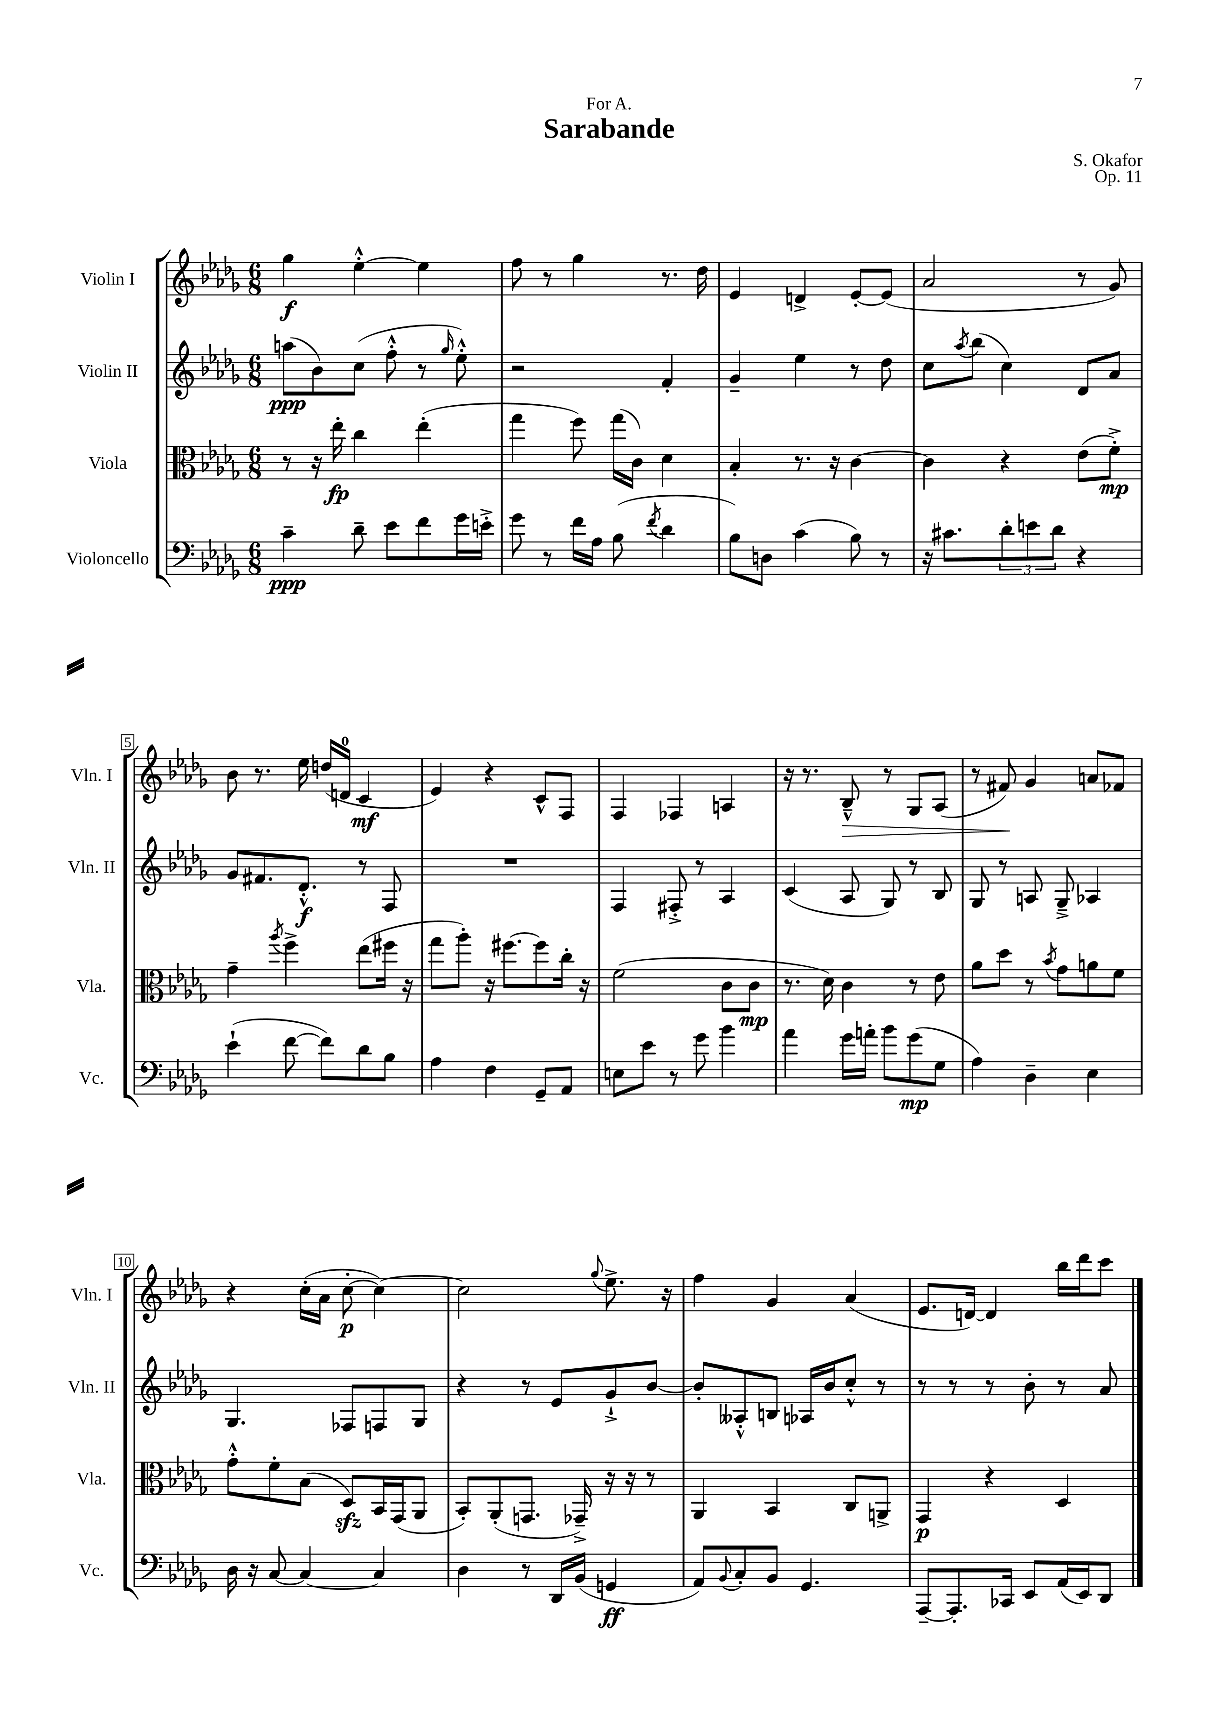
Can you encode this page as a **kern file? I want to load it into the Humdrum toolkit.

**kern	**kern	**kern	**kern
*staff4	*staff3	*staff2	*staff1
*clefF4	*clefC3	*clefG2	*clefG2
*k[b-e-a-d-g-]	*k[b-e-a-d-g-]	*k[b-e-a-d-g-]	*k[b-e-a-d-g-]
*M6/8	*M6/8	*M6/8	*M6/8
4c~	8r	(8aa	4gg-
.	16r	8b-)	.
.	16ee-'	.	.
8d-~	4cc	(8cc	[4ee-'^^
8e-	.	8ff'^^	.
8f	(4ee-'	8r	4ee-]
.	.	16qqgg-	.
16g-	.	8ee-'^^)	.
16e'^	.	.	.
=	=	=	=
8g-	4gg-	2r	8ff
8r	.	.	8r
16f	8ff)	.	4gg-
16A-	.	.	.
(8B-	(16gg-	.	.
.	16c)	.	.
8qf	.	.	.
4d-	4d-	4f'	8.r
.	.	.	16dd-
=	=	=	=
8B-)	4B-'	4g-~	4e-
8D	.	.	.
(4c	8.r	4ee-	4d^
.	16r	.	.
8B-)	[4c	8r	[8e-'
8r	.	8dd-	(8e-]
=	=	=	=
16r	4c]	8cc	2a-
8.c#	.	.	.
.	.	8qaa-	.
.	.	(8bb-	.
12d-'	4r	4cc)	.
12e	.	.	.
12d-	.	.	.
4r	(8e-	8d-	8r
.	8f'^)	8a-	8g-)
=	=	=	=
(4e-`	4g-~	8g-	8b-
.	.	8.f#	8.r
.	8qaa-	.	.
[8f	4ff^	.	.
.	.	8.d-'^^	16ee-
8f])	.	.	(16dd
.	.	.	16d
8d-	(8ee-	8r	4c
8B-	16ff#	8F	.
.	16r	.	.
=	=	=	=
4A-	8gg-	2.r	4e-)
.	8aa-')	.	.
4F	16r	.	4r
.	[8.ff#	.	.
8GG-~	8ff#]	.	8c^^
8AA-	16cc'	.	8F
.	16r	.	.
=	=	=	=
8E	(2f	4F	4F
8e-	.	.	.
8r	.	8F#'^	4F-
8g-	.	8r	.
4b-	8c	4A-	4A
.	8c	.	.
=	=	=	=
4a-	8.r	(4c	16r
.	.	.	8.r
.	16d-)	.	.
16g-	4c	8A-	8B-~^^
16a'	.	.	.
8b-	.	8G-)	8r
(8g-	8r	8r	8G-
8G-	8e-	8B-	(8A-
=	=	=	=
4A-)	8a-	8G-	8r
.	8dd-	8r	8f#)
4D-~	8r	8A	4g-
.	8qb-	.	.
.	8g-	8G-~^	.
4E-	8a	4A-	8a
.	8f	.	8f-
=	=	=	=
16D-	8g-'^^	4.G-	4r
16r	.	.	.
[8C	8f'	.	.
4C_	(8B-	.	(16cc'
.	.	.	16a-
.	8D-)	8F-	[8cc'
4C]	16BB-	8F	4cc_)
.	(16GG-	.	.
.	8AA-	8G-	.
=	=	=	=
4D-	8BB-')	4r	2cc]
.	(8AA-'	.	.
8r	8.GG	8r	.
16DD-	.	8e-	.
(16BB-	16GG-~^)	.	.
.	.	.	8qqgg-
4GG	16r	8g-`^	8.ee-^
.	16r	.	.
.	8r	[8b-	.
.	.	.	16r
=	=	=	=
8AA-)	4AA-	8b-']	4ff
8qqBB-	.	.	.
8C'	.	8A--'^^	.
8BB-	4BB-	8B	4g-
4.GG-	.	16A-	.
.	.	16b-	.
.	8C	8cc'^^	(4a-
.	8AA^	8r	.
=	=	=	=
[8AAA-~	4GG-	8r	8.e-
8.AAA-']	.	8r	.
.	.	.	[16d)
.	4r	8r	4d]
16CC-	.	.	.
8EE-	.	8b-'	.
(16AA-	4D-	8r	16bb-
16EE-)	.	.	16ddd-
8DD-	.	8a-	8ccc
==	==	==	==
*-	*-	*-	*-
